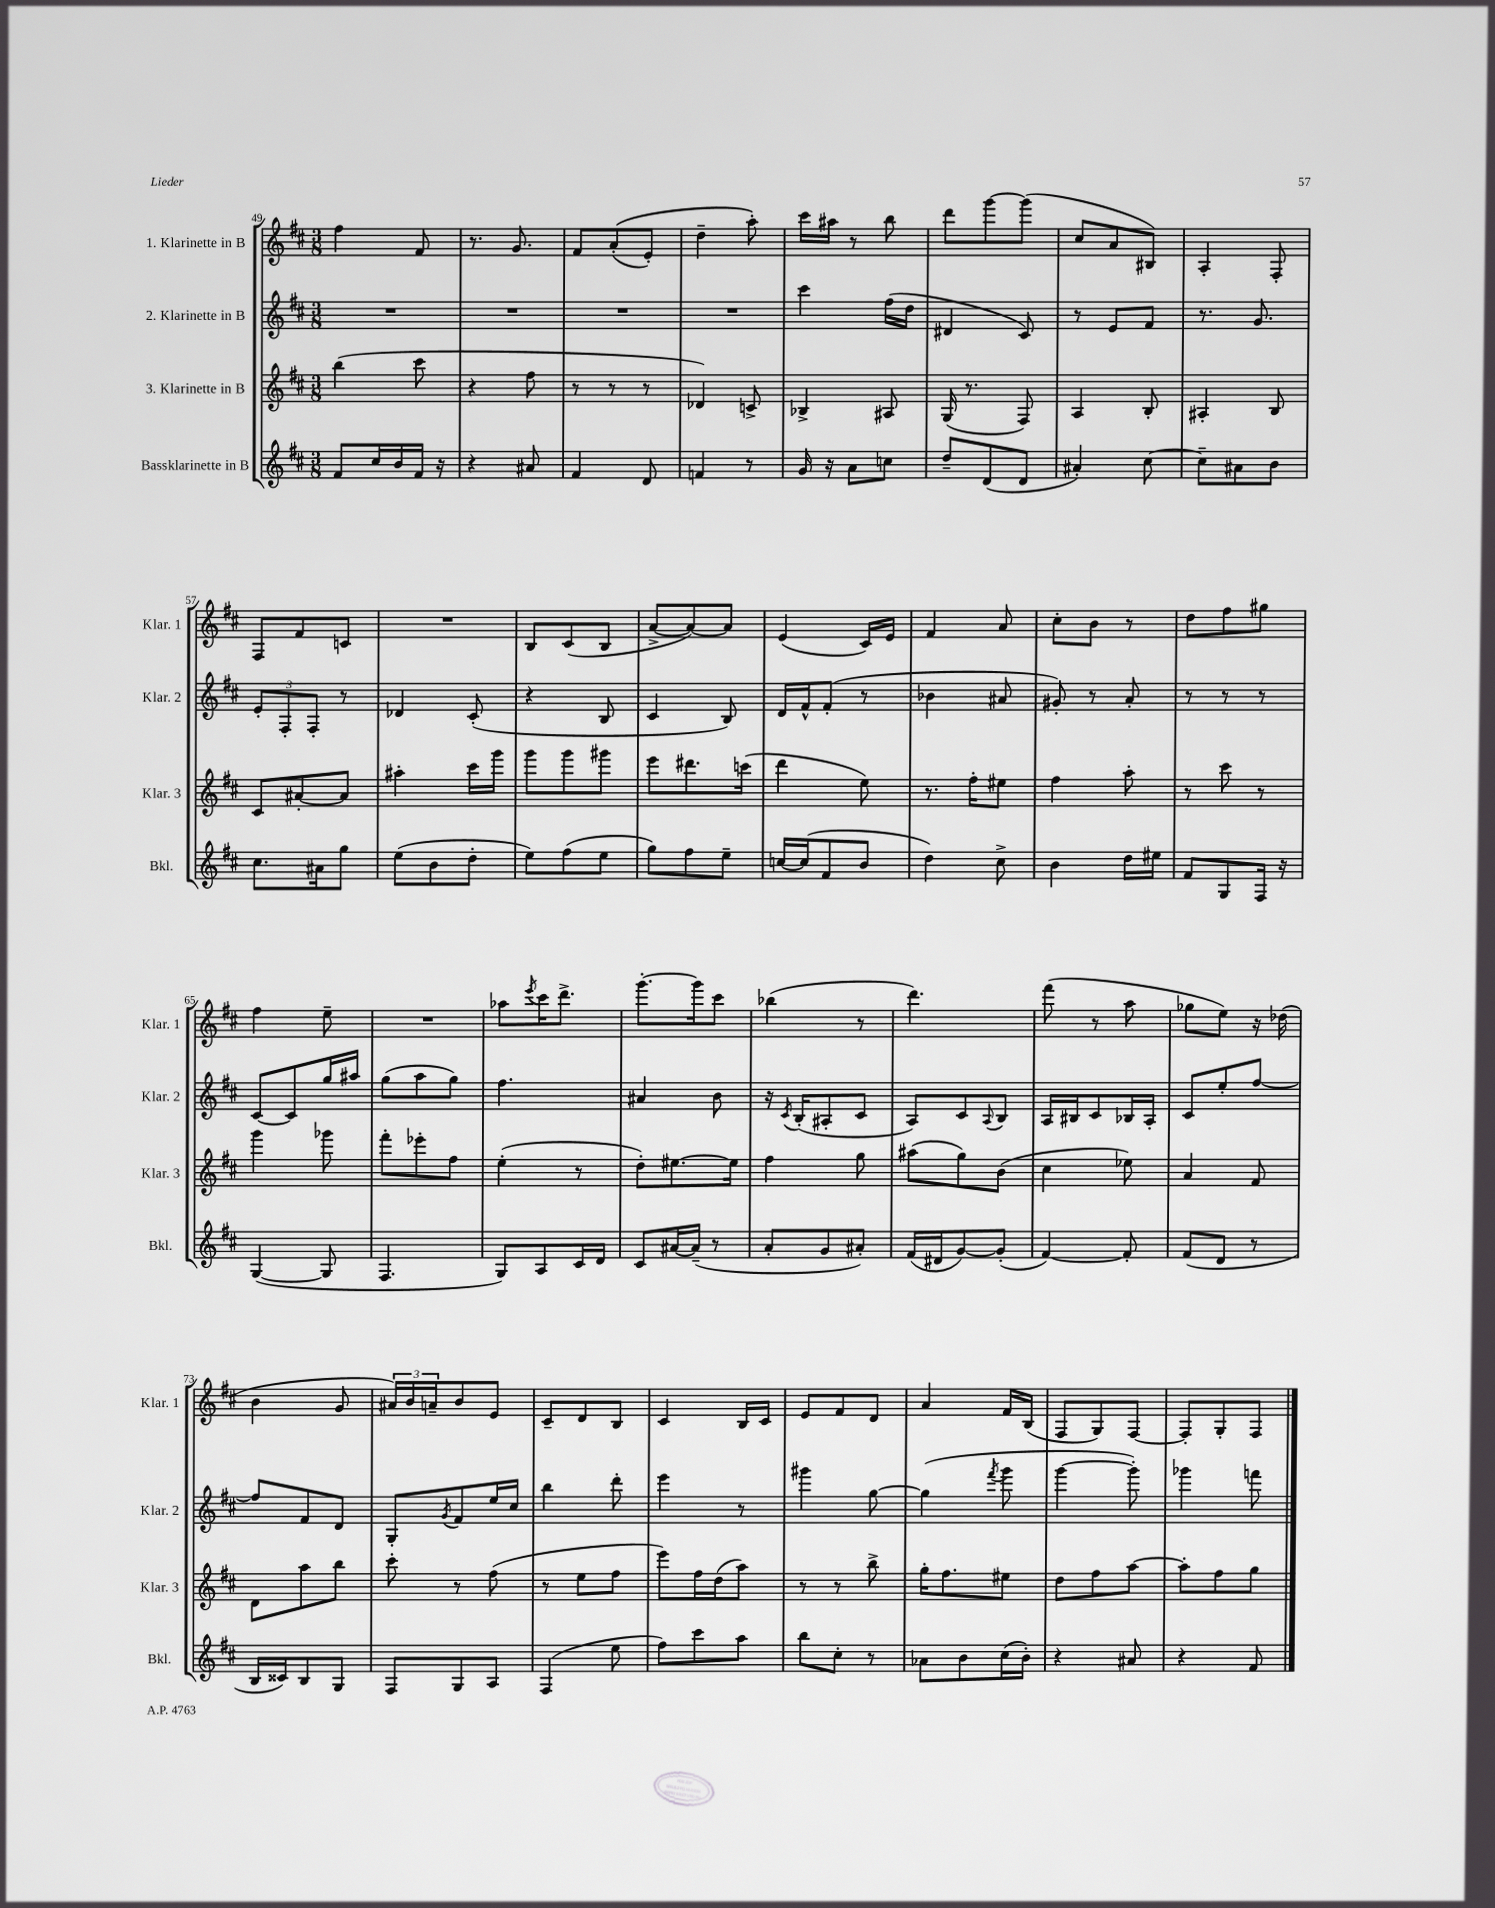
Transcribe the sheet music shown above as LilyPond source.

<<
\new StaffGroup <<
\new Staff = "s0" \with { instrumentName = "1. Klarinette in B" shortInstrumentName = "Klar. 1" } {
    \clef treble \key d \major \numericTimeSignature \time 3/8
    fis''4 fis'8 |
    r8. g'8. |
    fis'8 a'8-.(\( e'8-.) |
    d''4-- a''8-.\) |
    cis'''16 ais''16 r8 b''8 |
    d'''8 g'''8~ g'''8( |
    cis''8 a'8 bis8) |
    a4-. fis8-. |
    fis8 fis'8 c'8 |
    R4. |
    b8 cis'8( b8 |
    a'8~-> a'8~) a'8 |
    e'4( cis'16) e'16 |
    fis'4 a'8 |
    cis''8-. b'8 r8 |
    d''8 fis''8 gis''8 |
    fis''4 e''8-- |
    R4. |
    aes''8 \acciaccatura { e'''8 } cis'''16 d'''8.-> |
    g'''8.~-. g'''16 cis'''8 |
    bes''4( r8 |
    d'''4.) |
    fis'''8( r8 a''8 |
    ges''8 e''8) r16 des''16( |
    b'4 g'8 |
    \tuplet 3/2 { ais'16) b'16 a'16-- } b'8 e'8 |
    cis'8-- d'8 b8 |
    cis'4 b16 cis'16 |
    e'8 fis'8 d'8 |
    a'4 fis'16 b16( |
    fis8 g8) fis8~ |
    fis8-. g8-. fis8 \bar "|." |
}
\new Staff = "s1" \with { instrumentName = "2. Klarinette in B" shortInstrumentName = "Klar. 2" } {
    \clef treble \key d \major \numericTimeSignature \time 3/8
    R4. |
    R4. |
    R4. |
    R4. |
    cis'''4 fis''16( d''16 |
    dis'4 cis'8) |
    r8 e'8 fis'8 |
    r8. g'8. |
    \tuplet 3/2 { e'8-. fis8-. fis8-. } r8 |
    des'4 cis'8-.( |
    r4 b8 |
    cis'4 b8) |
    d'16 fis'16-^ fis'8-.( r8 |
    bes'4 ais'8 |
    gis'8-.) r8 a'8-. |
    r8 r8 r8 |
    cis'8~ cis'8 g''16 ais''16 |
    g''8( a''8 g''8) |
    fis''4. |
    ais'4 b'8 |
    r16 \acciaccatura { cis'8 } b16-.( ais8-. cis'8 |
    a8) cis'8 \appoggiatura { a8 } b8 |
    a16 bis16 cis'8 bes16 a16-. |
    cis'8 e''8-. fis''8~ |
    fis''8 fis'8 d'8 |
    g8-. \acciaccatura { g'8 } fis'8 e''16 cis''16 |
    b''4 d'''8-. |
    e'''4 r8 |
    gis'''4 g''8~ |
    g''4( \acciaccatura { fis'''8 } g'''8 |
    g'''4~ g'''8-.) |
    ges'''4 f'''8 \bar "|." |
}
\new Staff = "s2" \with { instrumentName = "3. Klarinette in B" shortInstrumentName = "Klar. 3" } {
    \clef treble \key d \major \numericTimeSignature \time 3/8
    b''4( cis'''8 |
    r4 fis''8 |
    r8 r8 r8 |
    des'4) c'8-> |
    bes4-> ais8 |
    g16( r8. fis8) |
    a4 b8-. |
    ais4-. b8 |
    cis'8 ais'8~-. ais'8 |
    ais''4-. cis'''16 g'''16 |
    g'''8 g'''8 gis'''8 |
    e'''8 dis'''8. c'''16( |
    d'''4 e''8) |
    r8. fis''16-. eis''8 |
    fis''4 a''8-. |
    r8 cis'''8 r8 |
    g'''4 ges'''8 |
    fis'''8-. ees'''8-. fis''8 |
    e''4-.( r8 |
    d''8-.) eis''8.~ eis''16 |
    fis''4 g''8 |
    ais''8( g''8) b'8( |
    cis''4 ees''8) |
    a'4 fis'8 |
    d'8 a''8 b''8 |
    cis'''8-. r8 fis''8( |
    r8 e''8 fis''8 |
    e'''8) fis''16 d''16( a''8) |
    r8 r8 b''8-> |
    g''16-. fis''8. eis''8 |
    d''8 fis''8 a''8~ |
    a''8-. fis''8 g''8 \bar "|." |
}
\new Staff = "s3" \with { instrumentName = "Bassklarinette in B" shortInstrumentName = "Bkl." } {
    \clef treble \key d \major \numericTimeSignature \time 3/8
    fis'8 cis''16 b'16 fis'16 r16 |
    r4 ais'8 |
    fis'4 d'8 |
    f'4 r8 |
    g'16 r16 a'8 c''8 |
    d''8-- d'8( d'8 |
    ais'4-.) cis''8~ |
    cis''8-- ais'8 b'8 |
    cis''8. ais'16 g''8 |
    e''8( b'8 d''8-. |
    e''8) fis''8( e''8 |
    g''8) fis''8 e''8-- |
    c''16~ c''16( fis'8 b'8 |
    d''4) cis''8-> |
    b'4 d''16 eis''16 |
    fis'8 g8 fis16 r16 |
    g4~( g8 |
    fis4. |
    g8) a8 cis'16 d'16 |
    cis'8 ais'16~ ais'16--( r8 |
    a'8-. g'8 ais'8-.) |
    fis'16( dis'16 g'8~) g'8-.( |
    fis'4~) fis'8-. |
    fis'8( d'8 r8 |
    b16 cisis'16) b8 g8 |
    fis8 g8 a8 |
    fis4( e''8 |
    fis''8) cis'''8 a''8 |
    b''8 cis''8-. r8 |
    aes'8 b'8 cis''16( b'16-.) |
    r4 ais'8 |
    r4 fis'8 \bar "|." |
}
>>
>>
\layout { \context { \Score currentBarNumber = #49 } }
